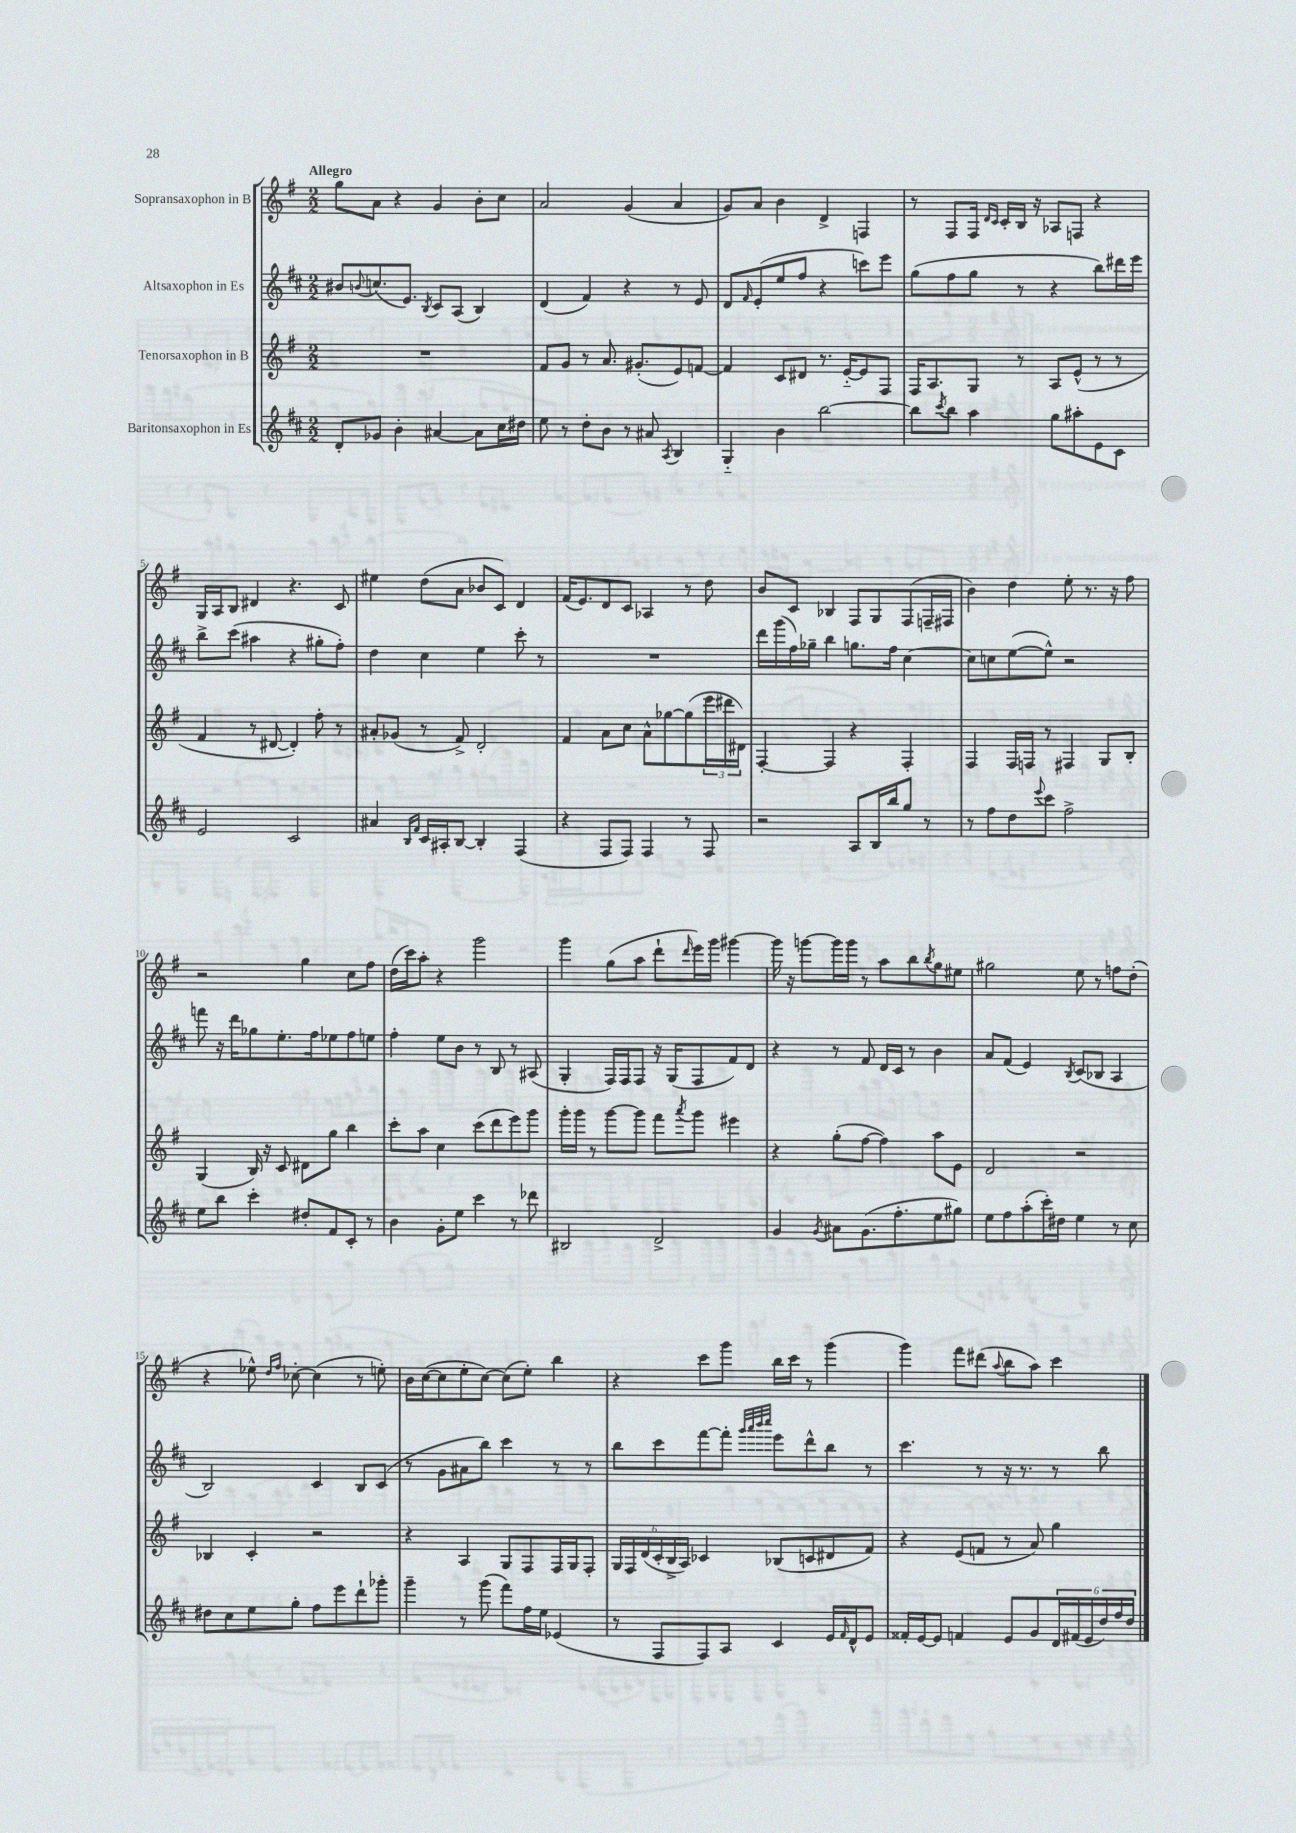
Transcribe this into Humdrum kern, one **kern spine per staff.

**kern	**kern	**kern	**kern
*staff4	*staff3	*staff2	*staff1
*clefG2	*clefG2	*clefG2	*clefG2
*k[f#c#]	*k[f#]	*k[f#c#]	*k[f#]
*M2/2	*M2/2	*M2/2	*M2/2
8d'	1r	8b#	8gg
.	.	8qqb	.
8g-	.	(8.cc	8a
4b'	.	.	4r
.	.	8.e)	.
.	.	8qB	.
[4a#	.	8c#	4g
.	.	(8A	.
8a#]	.	4B)	8b'
16cc#	.	.	8cc
16dd#	.	.	.
=	=	=	=
8ee	8f#	(4d	2a
8r	8g	.	.
8dd'	8r	4f#)	.
8b	8.a	.	.
8r	.	4r	(4g
.	(8.g#'	.	.
8a#	.	.	.
8qA	.	.	.
4B	8e)	8r	4a
.	[8f	8e	.
=	=	=	=
4G'~	4f]	8d	8g)
.	.	16qqf#	.
.	.	(8e'	8a
4b	8c	8ee	4b
.	8d#	8ff#	.
[2bb	8.r	4r	4d^
.	[16e'~	.	.
.	8e]	8ccc)	4F
.	8F#	8eee	.
=	=	=	=
8bb]	16F#	(8gg	8r
.	8.A	.	.
8qccc#	.	.	.
8bb	.	8ff#	8F#
4aa	8G	8gg	16F#
.	.	.	16qqd
.	.	.	16qqc
.	.	.	16c'
.	8r	8r	16B
.	.	.	16r
8gg	8A	4r	8A-
8aa#'	(8e^^	.	8F
8e	8r	8bb)	4r
8c#	8r	16ddd#	.
.	.	16eee	.
=	=	=	=
2e	4f#	8bb^	16G
.	.	.	16A
.	.	(8ccc#	8B
.	8r	4aa#	4d#
.	[8d#	.	.
2c#	4d#'])	4r	4.r
.	8ff#'	8gg#'	.
.	8r	8ff#')	8c
=	=	=	=
4a#	8a#'	4dd	4ee#
.	(8g-	.	.
16qqB	.	.	.
16qqf#	.	.	.
16c#	8r	4cc#	(8dd
16A#'	.	.	.
[8B	8f#^)	.	8a
4B']	2d'	4ee	8b-
.	.	.	8c)
(4F#	.	8ccc#'	4d
.	.	8r	.
=	=	=	=
4r	4f#	1r	(16f#
.	.	.	8.e)
8F#	8a	.	8d
8F#)	8cc	.	8c
4F#	8a^^	.	4A-
.	[8gg-	.	.
8r	(8gg-]	.	8r
8F#	24eee	.	8dd
.	24ddd#	.	.
.	24d#)	.	.
=	=	=	=
2r	[4F#'	16ddd	8b
.	.	(16ggg	.
.	.	16ff#)	8c
.	.	16gg-~	.
.	4F#]	4bb	4B-
8A	4r	8.gg	8F#
16B	.	.	8G
16bb	.	16ff#	.
8gg	4F#'	[4cc#	(8F#
8r	.	.	16F~
.	.	.	16F#
=	=	=	=
8r	4F#	8cc#]	4b)
8ff#	.	8cc	.
8dd	16F#	([8ee	4dd
.	16F	.	.
8qqeee	.	.	.
8ccc#	8r	8ee^^])	.
2ff#^	4F#	2r	8ee'
.	.	.	8.r
.	8G	.	.
.	.	.	16r
.	8B'	.	8ff#
=	=	=	=
8ee	(4G	8fff	2r
8bb	.	16r	.
.	.	16ddd	.
4ccc#'	16B)	8gg-	.
.	16r	.	.
.	8c	8.ee'	.
8dd#'	8d#	.	4gg
.	.	16ff#	.
8f#	8gg	8ee-	.
8c#'	4bb	8ff#	8cc
8r	.	8ee	8ff#
=	=	=	=
4b	8ccc'	4ff#'	(16dd
.	.	.	16ccc)
.	8aa	.	8aa'
8g'	4cc	8ee	4r
8ee	.	8b	.
4ccc#	(8ccc	8r	2ggg
.	8ddd	8B	.
8r	8eee)	8r	.
8ddd-	8ggg	(8A#	.
=	=	=	=
2B#	16ggg'	4G'	4ggg
.	16ggg	.	.
.	8r	.	.
.	[8ggg	16F#)	(8gg
.	.	16F#	.
.	8ggg]	8F#	8aa
2d^	8fff#	16r	8ddd`
.	.	(16G	.
.	8qaaa	.	16qqddd
.	8ggg	8F#	16eee)
.	.	.	16ggg
.	4eee#	8f#)	[4ggg#
.	.	8d	.
=	=	=	=
4g	4r	4r	16ggg#]
.	.	.	16r
.	.	.	[8ggg
8qg	.	.	.
8a#	(8gg'	8r	16ggg]
.	.	.	16ggg
(8.g	[8ff#	8f#	8r
.	4ff#])	16d	8aa
8.ff#'	.	16c#	.
.	.	8r	8bb
.	.	.	8qbb
8ee	8aa	4b	8gg
8gg#)	8e	.	8ee#
=	=	=	=
8ee	2d	8a	2gg#
8ff#	.	(8f#	.
(8aa'	.	4e)	.
16ccc#')	.	.	.
16dd#	.	.	.
.	.	8qB	.
4ee	2r	(8c#	8ee
.	.	8B-	8r
8r	.	4A	8ff
8cc#	.	.	(8dd'
=	=	=	=
8dd#	4B-	2B)	4r
8cc#	.	.	.
8ee	4c'	.	8ee-^^)
.	.	.	16qqdd
.	.	.	16qqff#
8gg'	.	.	[8cc-'
8ff#	2r	4c#	(4cc-]
8eee	.	.	.
8ddd`	.	8B	8r
8ggg-'	.	(8c#	8ee')
=	=	=	=
4ggg~	4r	8r	16b
.	.	.	([16cc
.	.	8g	8cc]
8r	4A	8a#	8ee'
(8ggg	.	8bb)	[8cc)
8fff#)	8G	4ccc#	(8cc]
16ff#	8F#	.	8ee')
16ee	.	.	.
(4e-	16F#	8r	4bb
.	16G	.	.
.	8F#'	8r	.
=	=	=	=
8r	24G	8bb	4r
.	24F#	.	.
.	(24d	.	.
8F#	24c'	8ccc#	.
.	24B^	.	.
.	24A)	.	.
8F#)	4c-	[8fff#	8ccc
8A	.	8fff#']	8ggg
.	.	32qqggg	.
.	.	32qqaaa	.
.	.	32qqbbb	.
.	.	32qqcccc#	.
4c#	(8B-	8eee	16bb
.	.	.	16ccc
.	8c	8ddd^^	8r
16e	8d#	8bb	(4ggg
16qqf#	.	.	.
16d^^	.	.	.
8e	8f#)	8r	.
=	=	=	=
16f##'	4r	4.ccc#	4ggg)
[16e	.	.	.
8e]	.	.	.
4f	(8e	.	8fff#
.	8f	8r	(8ddd#
.	.	.	8qqaa
8e	8r	16r	8bb
.	.	8.r	.
8g	8a)	.	8aa)
24d	4gg	8r	4ccc
(24f#	.	.	.
24e	.	.	.
24dd)	.	8bb	.
24ff#	.	.	.
24dd	.	.	.
==	==	==	==
*-	*-	*-	*-
